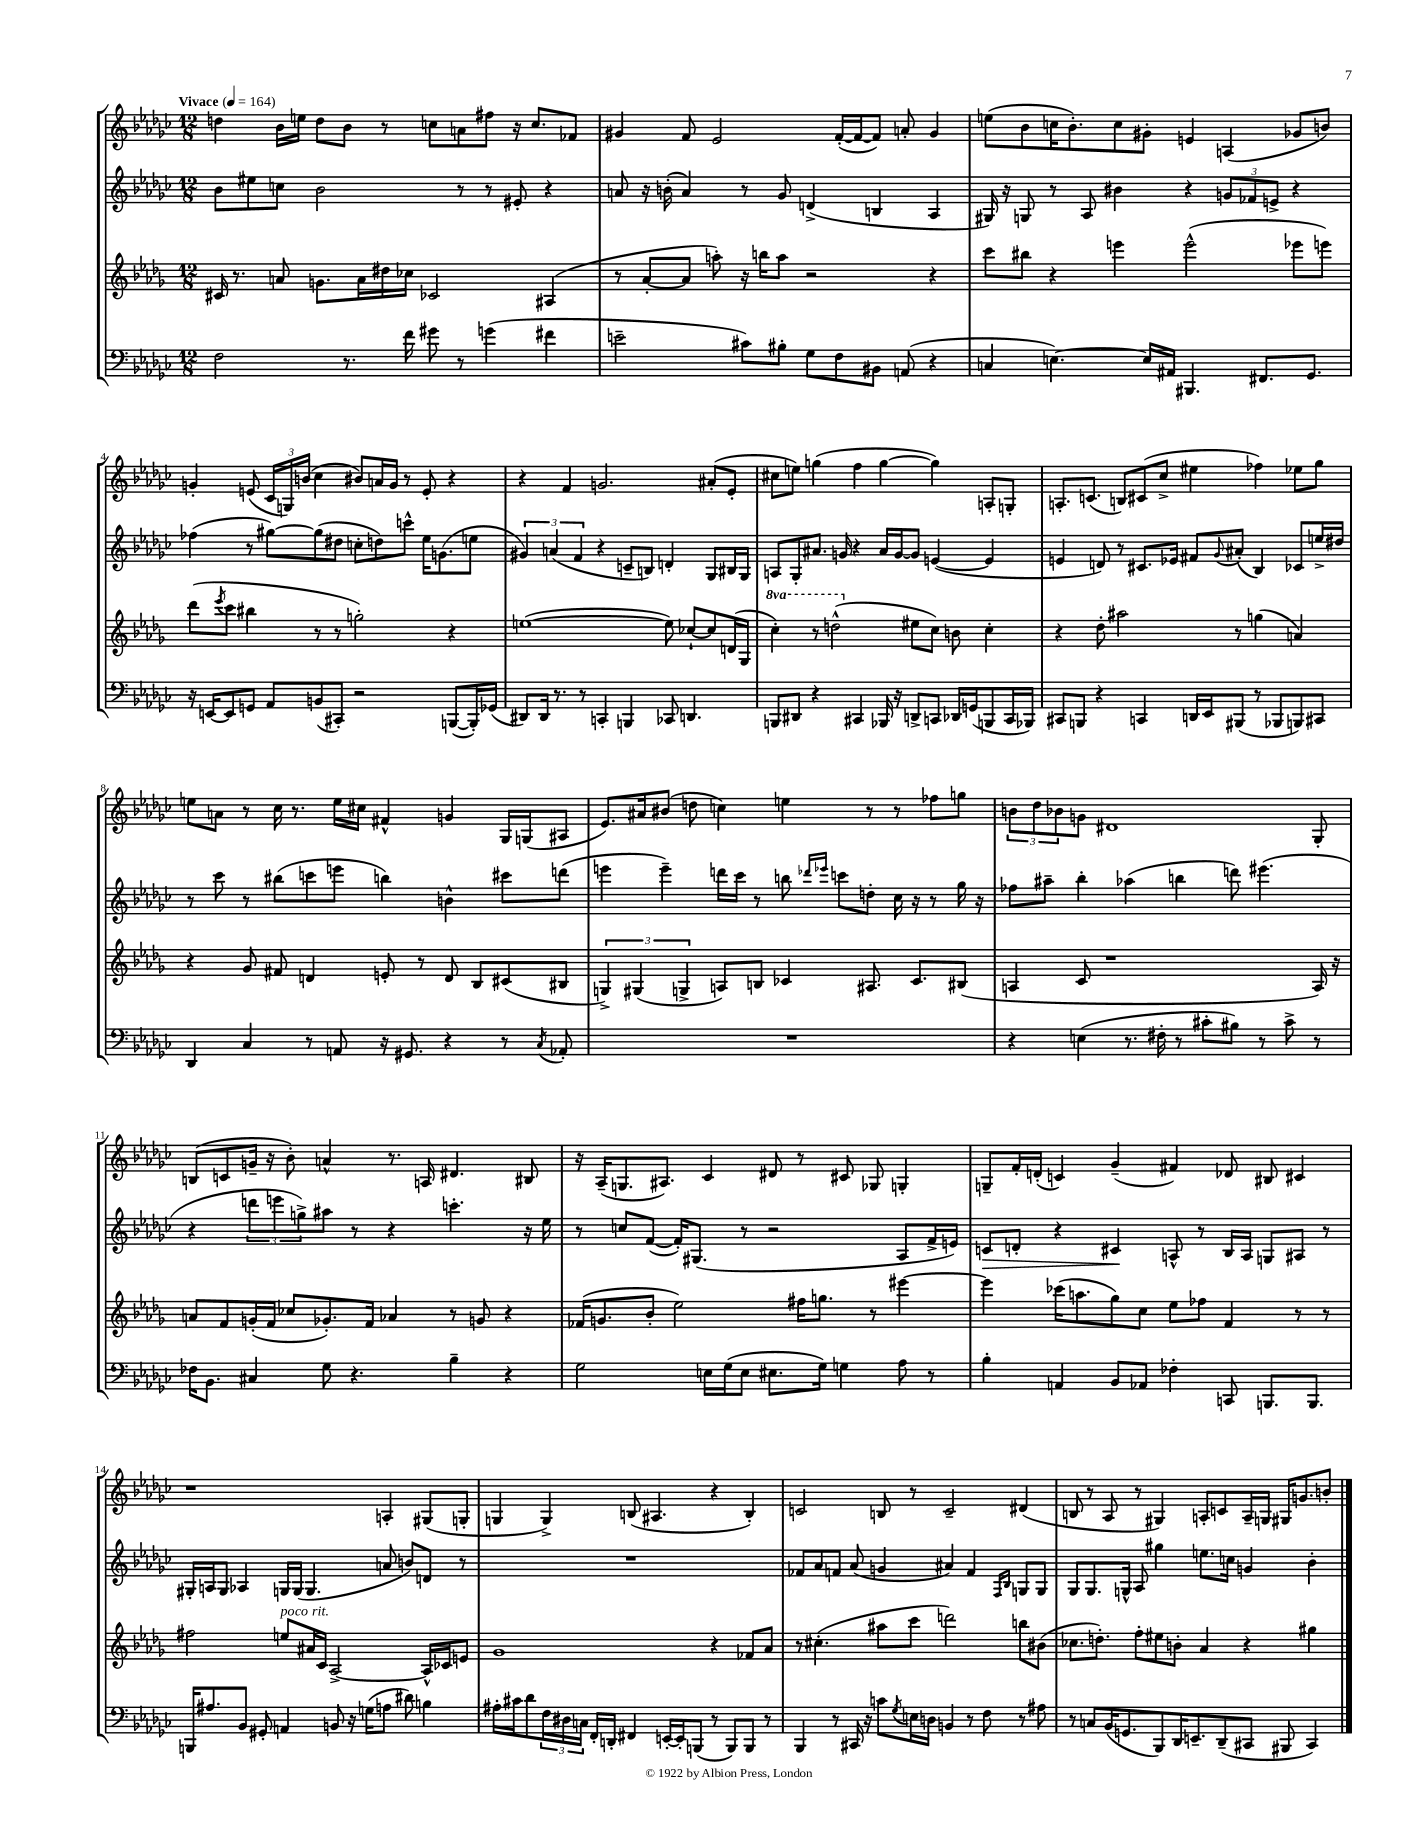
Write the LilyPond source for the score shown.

<<
\new StaffGroup <<
\new Staff = "s0" {
    \clef treble \key ges \major \numericTimeSignature \time 12/8 \tempo "Vivace" 4 = 164
    d''4 bes'16 e''16 d''8 bes'8 r8 c''8 a'8 fis''8 r16 c''8. fes'8 |
    gis'4 f'8 ees'2 f'16~-.( f'16~ f'8) a'8-. gis'4 |
    e''8( bes'8 c''16 bes'8.-.) c''8 gis'8-. e'4 a4( ges'8 b'8) |
    g'4-. e'8( \tuplet 3/2 { ces'16 g16) b'16( } ces''4 bis'8) a'16 g'16 r8 e'8-. r4 |
    r4 f'4 g'2. ais'8-.( ees'8-. |
    cis''8 e''8) g''4( f''4 g''4~ g''4) a8-. g8-. |
    a8.-. c'8.( b8) cis'8( ces''8-> eis''4 fes''4) ees''8 ges''8 |
    e''8 a'8 r8 ces''16 r8. e''16 cis''16 fis'4-^ g'4 ges16 g16( ais8 |
    ees'8.) ais'16 bis'8( d''8 c''4) e''4 r8 r8 fes''8 g''8 |
    \tuplet 3/2 { b'8 des''8 bes'8 } g'8 dis'1 ges8-. |
    b8( c'8 g'16-- r16 bes'8-.) a'4-^ r8. a16 dis'4. bis8 |
    r16 aes16--( g8. ais8.) ces'4 dis'8 r8 cis'8 ges8 g4-. |
    g8-- f'16-. d'16-.( c'4) ges'4--( fis'4) des'8 bis8 cis'4 |
    r1 a4-. gis8( g8-. |
    g4 g4->) b8( ais4. r4 b4-.) |
    c'2 b8 r8 c'2-- dis'4( |
    b8 r8 aes8 r8 gis4) a8-. c'8 a16-- g16 gis16 g'8. b'8-. \bar "|." |
}
\new Staff = "s1" {
    \clef treble \key ges \major \numericTimeSignature \time 12/8
    bes'8 eis''8 c''8 bes'2 r8 r8 eis'8-. r4 |
    a'8 r16 b'16-.( a'4) r8 ges'8 d'4->( b4 aes4 |
    gis16) r16 g8 r8 aes8 bis'4 r4 \tuplet 3/2 { g'8 fes'8 e'8-> } r4 |
    fes''4( r8 gis''8~) gis''8( dis''8 c''8-. d''8) c'''8-^ ees''16 g'8.( e''8 |
    \tuplet 3/2 { gis'4) a'4( f'4 } r4 c'8-- b8) d'4-. ges8 bis16 ges16 |
    a8 ges8-. ais'8. g'16 r4 ais'16 g'16~ g'8 e'4~( e'4 |
    e'4 d'8) r8 cis'8. ees'16 fis'8 \appoggiatura { ges'8 } ais'8-.( bes4) ces'8 e''16-> dis''16 |
    r8 ces'''8 r8 bis''8( c'''8 e'''8 b''4) b'4-^ cis'''8 d'''8( |
    e'''4 e'''4--) d'''16 ces'''16 r8 b''8 \grace { des'''16 ees'''16 } c'''8 d''8-. ces''16 r16 r8 ges''16 r16 |
    fes''8 ais''8-- bes''4-. aes''4( b''4 d'''8) eis'''4.( |
    r4 \tuplet 3/2 { d'''8 e'''8 g''8->) } ais''8 r8 r4 c'''4.-. r16 ees''16 |
    r8 c''8 f'8~( f'16-.) gis8.( r8 r2 aes8 f'16-> e'16) |
    c'8\> d'8-. r4 cis'4\! a8-^ r8 bes16 a16 g8 ais8 r8 |
    gis16-. a16 gis8 aes4 g16 g16( g4. a'8 b'8) d'8 r8 |
    R1. |
    fes'8 aes'8 f'8 aes'8( g'4 ais'4) f'4 \grace { f16 bes16 } g8 g8 |
    ges8 ges8. g16-^ aes8 gis''4 e''8. c''16 g'4 bes'4-. \bar "|." |
}
\new Staff = "s2" {
    \clef treble \key des \major \numericTimeSignature \time 12/8 \set Staff.ottavationMarkups = #ottavation-simple-ordinals
    cis'16 r8. a'8 g'8. a'16 dis''16 ces''16 ces'2 ais4( |
    r8 aes'8~-. aes'8 a''8-.) r16 b''16 a''8 r2 r4 |
    c'''8 bis''8 r4 e'''4 e'''2-^( ees'''8 e'''8) |
    des'''8( \acciaccatura { ees'''8 } c'''8 bis''4 r8 r8 g''2-.) r4 |
    e''1~( e''8) ces''8~-! ces''8 d'16( ges16 |
    \ottava #1 c'''4-.) r8 d'''2-^( \ottava #0 eis''8 c''8) b'8 c''4-. |
    r4 des''8-. ais''2 r8 g''4( a'4) |
    r4 ges'8 fis'8 d'4 e'8-. r8 d'8 bes8 cis'8( bis8 |
    \tuplet 3/2 { g4->) gis4( g4-> } a8) b8 ces'4 ais8. ces'8. bis8( |
    a4 c'8 r1 a16) r16 |
    a'8 f'8 g'16-.( f'16 ces''8 ges'8.-.) f'16 aes'4 r8 g'8 r4 |
    fes'16( g'8. bes'8-. ees''2) fis''16 g''8. r8 eis'''4~ |
    eis'''4 ces'''16( a''8. ges''8) c''8 ees''8 fes''8 f'4 r8 r8 |
    fis''2 e''8^\markup { \italic "poco rit." } ais'16 c'16 aes2~-> aes16-^ ces'16 e'8 |
    ges'1 r4 fes'8 aes'8 |
    r8 cis''4.-.( ais''8 c'''8 d'''2) b''8 bis'8( |
    ces''8. d''8.-.) f''8-. eis''8 b'8-. aes'4 r4 gis''4 \bar "|." |
}
\new Staff = "s3" {
    \clef bass \key ges \major \numericTimeSignature \time 12/8
    f2 r8. f'16 gis'8 r8 g'4( fis'4 |
    e'2-- cis'8) bis8-. ges8 f8 bis,8 a,8( r4 |
    c4 e4.~) e16 ais,16 bis,,4. fis,8. ges,8. |
    r16 e,16~ e,8 g,8 aes,8 b,8( cis,8-.) r2 b,,8~( b,,16-.) ges,16( |
    dis,8) dis,16 r8. r8 c,4-. b,,4 ces,8 d,4. |
    b,,8 dis,8 r4 cis,4 bes,,16 r16 d,8-> c,8 des,16 g,16( b,,8 c,16 bes,,16) |
    cis,8 b,,8 r4 c,4 d,16 ees,16 bis,,8( r8 bes,,8 b,,8) cis,8 |
    des,4 ces4 r8 a,8 r16 gis,8. r4 r8 \acciaccatura { ces8 } aes,8-. |
    R1. |
    r4 e4( r8. fis16-. r8 cis'8-. bis8) r8 cis'8-> r8 |
    fes16 bes,8. cis4 ges8 r4. bes4-- r4 |
    ges2 e16 ges16( e8 eis8. ges16) g4 aes8 r8 |
    bes4-. a,4 bes,8 aes,8 fes4-. c,8 b,,8. b,,8. |
    b,,16 ais8. bes,8 gis,8-. a,4 b,8 r16 g16( a8 dis'8) b4 |
    ais16-. cis'16 des'8 \tuplet 3/2 { f16 dis16 c16 } f,16-. d,16-. fis,4 e,16~-. e,16-. b,,8( r8 b,,8) b,,8 r8 |
    bes,,4 r8 cis,16 r16 c'8 \acciaccatura { ges8 } e16 d16 b,4 r8 f8 r8 ais8 |
    r8 c8 bes,16( g,8. bes,,8) des,16 e,8.-- des,8--( cis,8 bis,,8 cis,4) \bar "|." |
}
>>
>>
